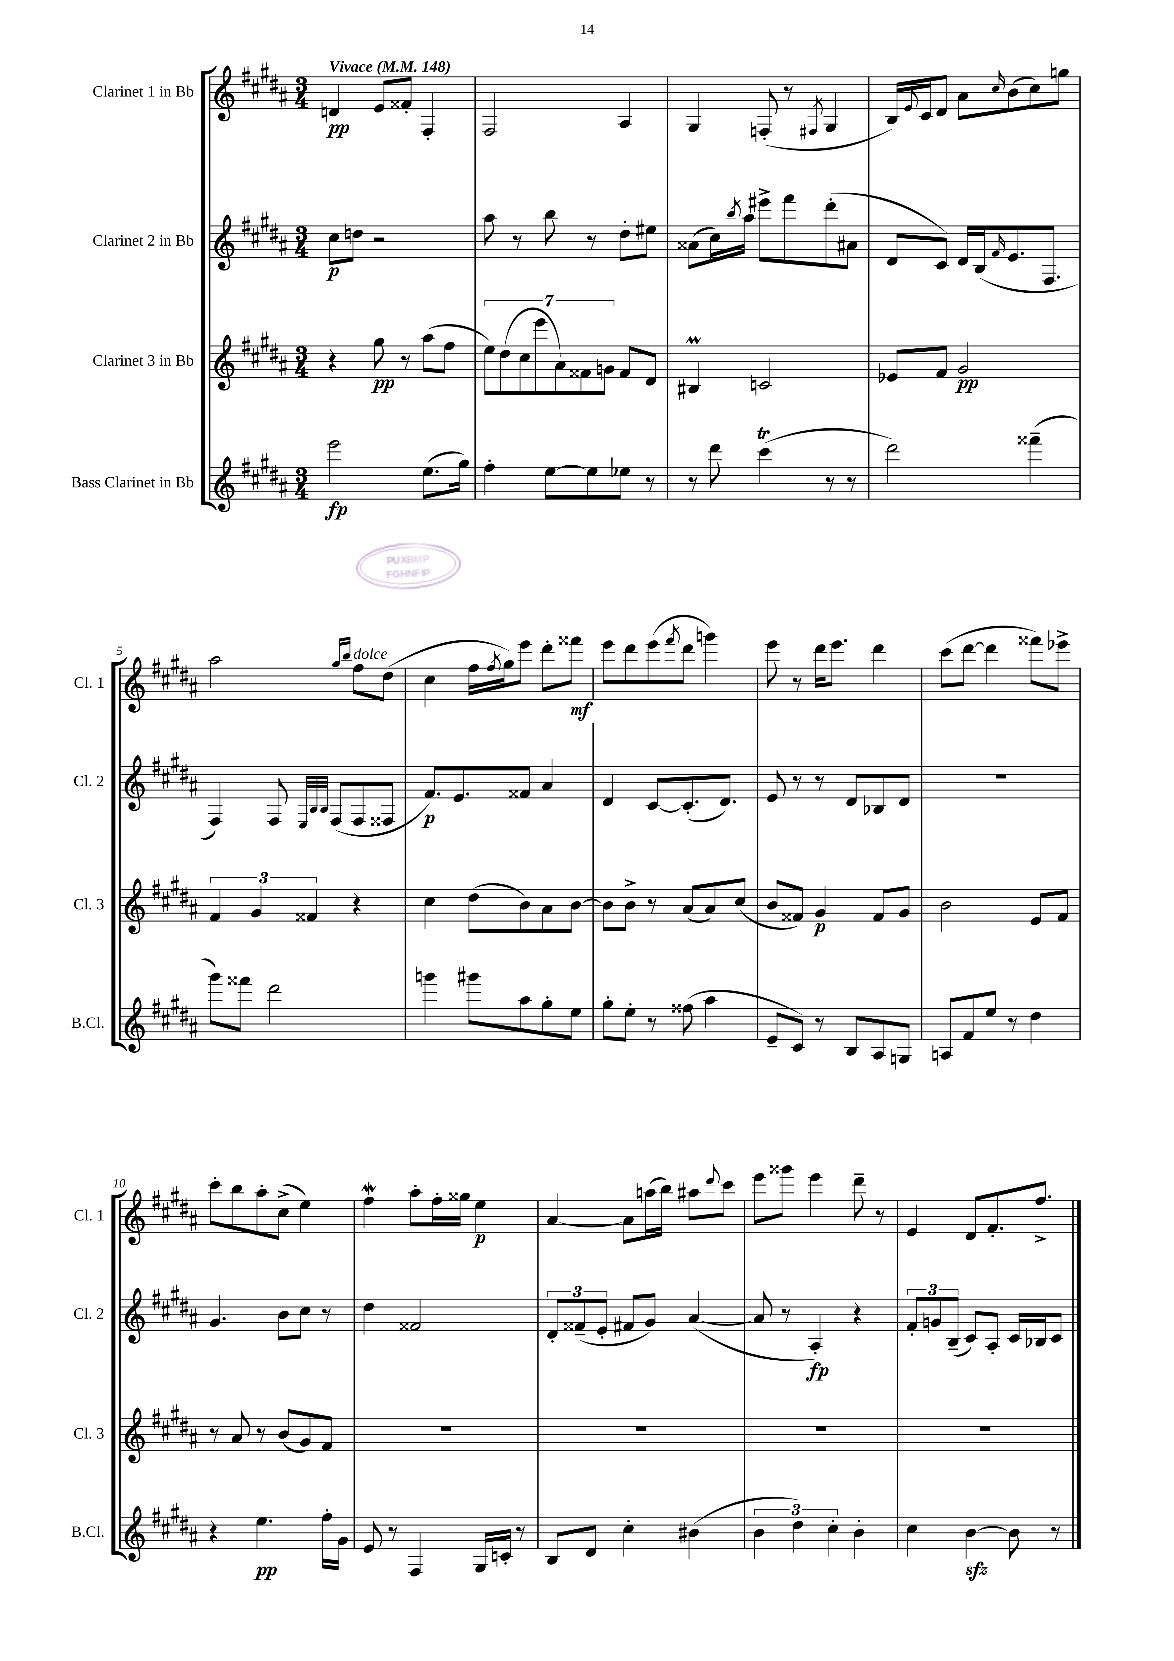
<<
\new StaffGroup <<
\new Staff = "s0" \with { instrumentName = "Clarinet 1 in Bb" shortInstrumentName = "Cl. 1" } {
    \clef treble \key b \major \numericTimeSignature \time 3/4 \tempo "Vivace" 4 = 148
    d'4\pp e'8 fisis'8-. fis4-. |
    fis2 ais4 |
    gis4 f8-.( r8 \acciaccatura { fis8 } gis4 |
    b16) \appoggiatura { e'8 } cis'16 dis'8 ais'8 \grace { cis''16 } b'8( cis''8) g''8 |
    ais''2 \grace { gis''16 b''16 } fis''8^\markup { \italic "dolce" } dis''8( |
    cis''4 fis''16 \acciaccatura { fis''8 } gis''16) e'''8 dis'''8-. fisis'''8\mf |
    e'''8 dis'''8 e'''8( \acciaccatura { fis'''8 } dis'''8 g'''4) |
    e'''8 r8 dis'''16 e'''8. dis'''4 |
    cis'''8( dis'''8~ dis'''4 fisis'''8) ees'''8-> |
    cis'''8-. b''8 ais''8-. cis''8->( e''4) |
    fis''4\mordent ais''8-. fis''16-. gisis''16 e''4\p |
    ais'4~ ais'8 a''16( b''16) ais''8 \appoggiatura { dis'''8 } cis'''8 |
    e'''8 gisis'''8 e'''4 dis'''8-- r8 |
    e'4 dis'8 fis'8.-. fis''8.-> \bar "|." |
}
\new Staff = "s1" \with { instrumentName = "Clarinet 2 in Bb" shortInstrumentName = "Cl. 2" } {
    \clef treble \key b \major \numericTimeSignature \time 3/4
    cis''8\p d''8 r2 |
    ais''8 r8 b''8 r8 dis''8-. eis''8 |
    aisis'8( cis''16) \acciaccatura { b''8 } ais''16 eis'''8-> fis'''8 dis'''8-.( ais'8 |
    dis'8 cis'8) dis'16 b16( \grace { fis'16 } e'8. fis8. |
    fis4) fis8 \grace { e32 b32 b32 } fis8( fis8 fisis8 |
    fis'8.\p) e'8. fisis'8 ais'4 |
    dis'4 cis'8~ cis'8.-.( dis'8.) |
    e'8 r8 r8 dis'8 bes8 dis'8 |
    R2. |
    gis'4. b'8 cis''8 r8 |
    dis''4 fisis'2 |
    \tuplet 3/2 { dis'8-. fisis'8--( e'8-. } fis'8 gis'8) ais'4~( |
    ais'8 r8 ais4-.\fp) r4 |
    \tuplet 3/2 { fis'8-. g'8 b8--( } cis'8) ais8-. cis'16 bes16 cis'8 \bar "|." |
}
\new Staff = "s2" \with { instrumentName = "Clarinet 3 in Bb" shortInstrumentName = "Cl. 3" } {
    \clef treble \key b \major \numericTimeSignature \time 3/4
    r4 gis''8\pp r8 ais''8( fis''8 |
    \tuplet 7/4 { e''8) dis''8( cis''8 e'''8 ais'8) fisis'8 g'8 } fisis'8 dis'8 |
    bis4\prall c'2 |
    ees'8 fis'8 gis'2\pp |
    \tuplet 3/2 { fis'4 gis'4 fisis'4 } r4 |
    cis''4 dis''8( b'8) ais'8 b'8~ |
    b'8 b'8-> r8 ais'8( ais'8) cis''8( |
    b'8 fisis'8) gis'4\p fisis'8 gis'8 |
    b'2 e'8 fis'8 |
    r8 ais'8 r8 b'8( gis'8) fis'8 |
    R2. |
    R2. |
    R2. |
    R2. \bar "|." |
}
\new Staff = "s3" \with { instrumentName = "Bass Clarinet in Bb" shortInstrumentName = "B.Cl." } {
    \clef treble \key b \major \numericTimeSignature \time 3/4
    e'''2\fp e''8.( gis''16) |
    fis''4-. e''8~ e''8 ees''8 r8 |
    r8 dis'''8 cis'''4\trill( r8 r8 |
    dis'''2) fisis'''4--( |
    gis'''8) fisis'''8 dis'''2 |
    g'''4 gis'''8 ais''8 gis''8-. e''8 |
    gis''8-. e''8-. r8 fisis''8( ais''4 |
    e'8-- cis'8) r8 b8 ais8 g8 |
    a8 fis'8 e''8 r8 dis''4 |
    r4 e''4.\pp fis''16-. gis'16 |
    e'8 r8 fis4 gis16 c'16-. r8 |
    b8 dis'8 cis''4-. bis'4( |
    \tuplet 3/2 { b'4 dis''4) cis''4-. } b'4-. |
    cis''4 b'4~\sfz b'8 r8 \bar "|." |
}
>>
>>
